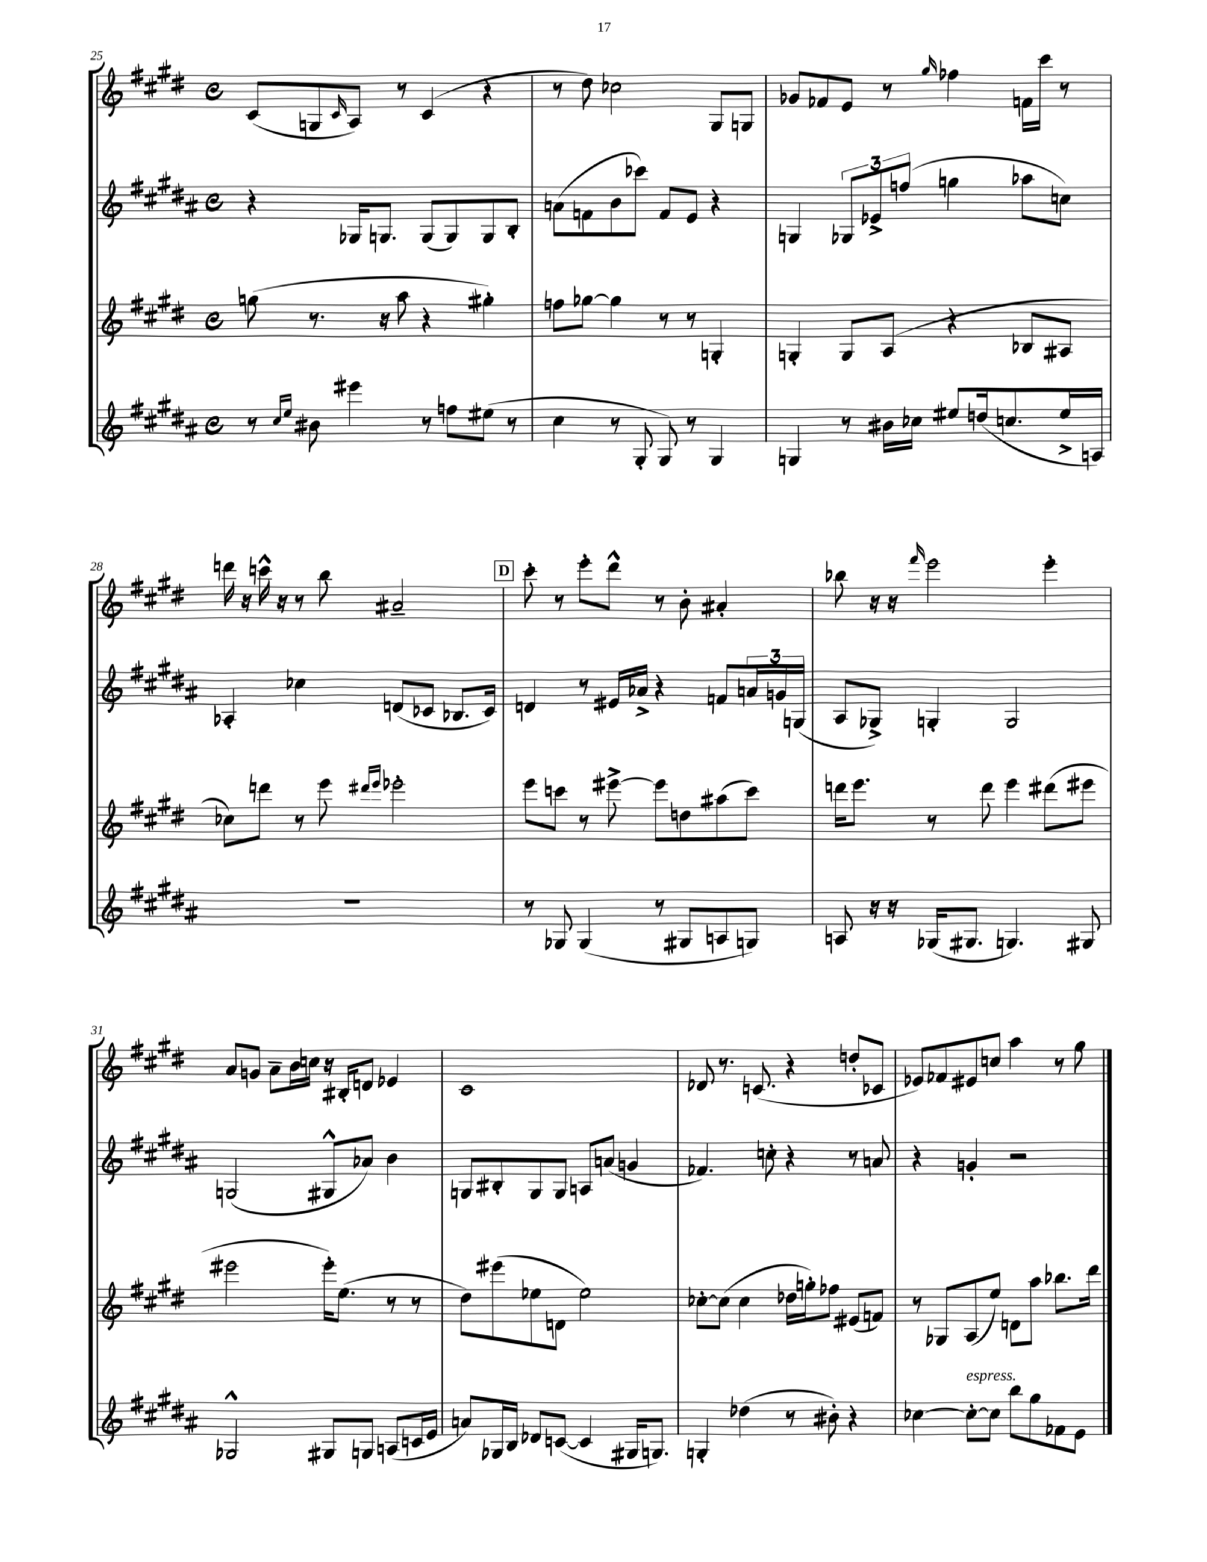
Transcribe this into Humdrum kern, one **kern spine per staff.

**kern	**kern	**kern	**kern
*part4	*part3	*part2	*part1
*staff4	*staff3	*staff2	*staff1
*clefG2	*clefG2	*clefG2	*clefG2
*k[f#c#g#d#a#]	*k[f#c#g#d#]	*k[f#c#g#d#a#]	*k[f#c#g#d#]
*M4/4	*M4/4	*M4/4	*M4/4
*met(c)	*met(c)	*met(c)	*met(c)
=25	=25	=25	=25
8r	(8ggn\	4r	(8c#/L
16qqcc#/LL	.	.	.
16qqee/JJ	.	.	.
8b#X\	8.r	.	8Gn/
.	.	.	16qqc#/
4eee#X\	.	16G-X/KL	8A/J)
.	16r	8.Gn/J	.
.	8aa\	.	8r
8r	4r	(8G/L	(4c#/
8ffn\L	.	8G/)	.
(8ee#X\J	4gg#X'\)	8G/	4r
8r	.	8B'/J	.
=26	=26	=26	=26
4cc#\	8ffn\L	(8an\L	8r
.	[8gg-X\J	8fn\	8dd#\)
8r	4gg-\]	8b\	2cc-X\
8G#'/	.	8ccc-X\J)	.
8G#/)	8r	8f/L	.
8r	8r	8e/J	.
4G#/	4Gn'/	4r	8G#/L
.	.	.	8Gn/J
=27	=27	=27	=27
4Gn/	4Gn'/	4Gn/	8g-X/L
.	.	.	8f-X/
8r	8G/L	12G-X/L	8e/J
.	.	12e-X^/	.
16b#X\LL	(8A/J	.	8r
.	.	(12ffn/J	.
16cc-X\JJ	.	.	.
.	.	.	16qqgg#/
8ee#X/L	4r	4ggn\	4ff-X\
(16ddn/k	.	.	.
8.ccn/	.	.	.
.	8B-X/L	8aa-X\L	16fn\LL
.	.	.	16ccc#\JJ
16ee#^/L	8A#X/J	8ccn\J)	8r
16An/JJ)	.	.	.
!!LO:LB:g=z
=28	=28	=28	=28
1r	8cc-X\L)	4A-X'/	16dddn\
.	.	.	16r
.	8dddn\J	.	16cccn^^\
.	.	.	16r
.	8r	4cc-X\	8r
.	8eee\	.	8bb\
.	16qqddd#X/LL	.	.
.	16qqeee/JJ	.	.
.	2eee-X'\	(8dn/L	2a#X~/
.	.	8c-X/J	.
.	.	8.B-X/L	.
.	.	16c-/Jk)	.
!!LO:REH:place=s1:t=D
=29	=29	=29	=29
8r	8eee\L	4dn/	8ccc#'\
8G-X/	8cccn\J	.	8r
(4G-/	8r	8r	8eee'\L
.	[8eee#X^\	16e#X/LL	8ddd#^^\J
.	.	16a-X^/JJ	.
8r	8eee#\L]	4r	8r
8G#X/L	8ddn\	.	8b'\
8An/	(8aa#X\	8fn/L	4a#X'/
8Gn/J)	8ccc\J)	24an/L	.
.	.	24gn/	.
.	.	(24Gn/JJ	.
=30	=30	=30	=30
8An/	16dddn\KL	8A#/L	8bb-X\
.	8.eee\J	.	.
16r	.	8G-X^/J)	16r
16r	.	.	16r
.	.	.	16qqfff#/
(16G-X/KL	8r	4Gn'/	2eee\
8.G#X/J	.	.	.
.	8ddd\	.	.
4.Gn/)	4eee\	2G/	.
.	(8ddd#X\L	.	4eee'\
8G#X/	8eee#X\J	.	.
!!LO:LB:g=z
=31	=31	=31	=31
2G-X^^/	2eee#X\	(2Gn/	8a/L
.	.	.	8gn/J
.	.	.	8a~\L
.	.	.	16b\L
.	.	.	16ccn\JJ
8G#X/L	16eee#'\KL)	8G#X^^/L	16r
.	(8.ee\J	.	16B#X'/KL
8Gn/J	.	8a-X/J)	8dn/J
(8An/L	8r	4b\	4e-X/
16cn/L	8r	.	.
16e/JJ	.	.	.
=32	=32	=32	=32
8an/L)	8dd#\L)	8Gn/L	1c#
16G-X/L	(8eee#X\	8B#X'/	.
16B/JJ	.	.	.
8d-X/L	8ee-X\	8G/	.
([8cn/J	8dn\J	8G/J	.
4c/]	2ee-\)	8An/L	.
.	.	(8an/J	.
16G#X/KL	.	4gn/	.
8.Gn/J)	.	.	.
=33	=33	=33	=33
4Gn'/	[8cc-X'\L	4.f-X/)	8d-X/
.	(8cc-\J]	.	8.r
(4dd-X\	4cc-\	.	.
.	.	.	(8.cn/
.	.	8ccn'\	.
8r	16dd-X\LL	4r	4r
.	16ggn'\J)	.	.
8b#X'\)	8ff-X\J	.	.
4r	(8e#X/L	8r	8ddn'/L
.	8fn/J)	8an/	8c-X/J
=34	=34	=34	=34
[4cc-X\	8r	4r	8e-X/L)
.	8G-X/L	.	8f-X/
!LO:TX:a:i:t=espress.	!	!	!
8cc-'\L_	(8A/	4gn'/	8e#X/
8cc-\J]	8ee/J)	.	8ccn/J
8bb\L	8dn\L	2r	4aa\
8gg#\	8aa\J	.	.
8f-X\	8.bb-X\L	.	8r
8e\J	.	.	8gg#\
.	16ddd#\Jk	.	.
==	==	==	==
*-	*-	*-	*-
